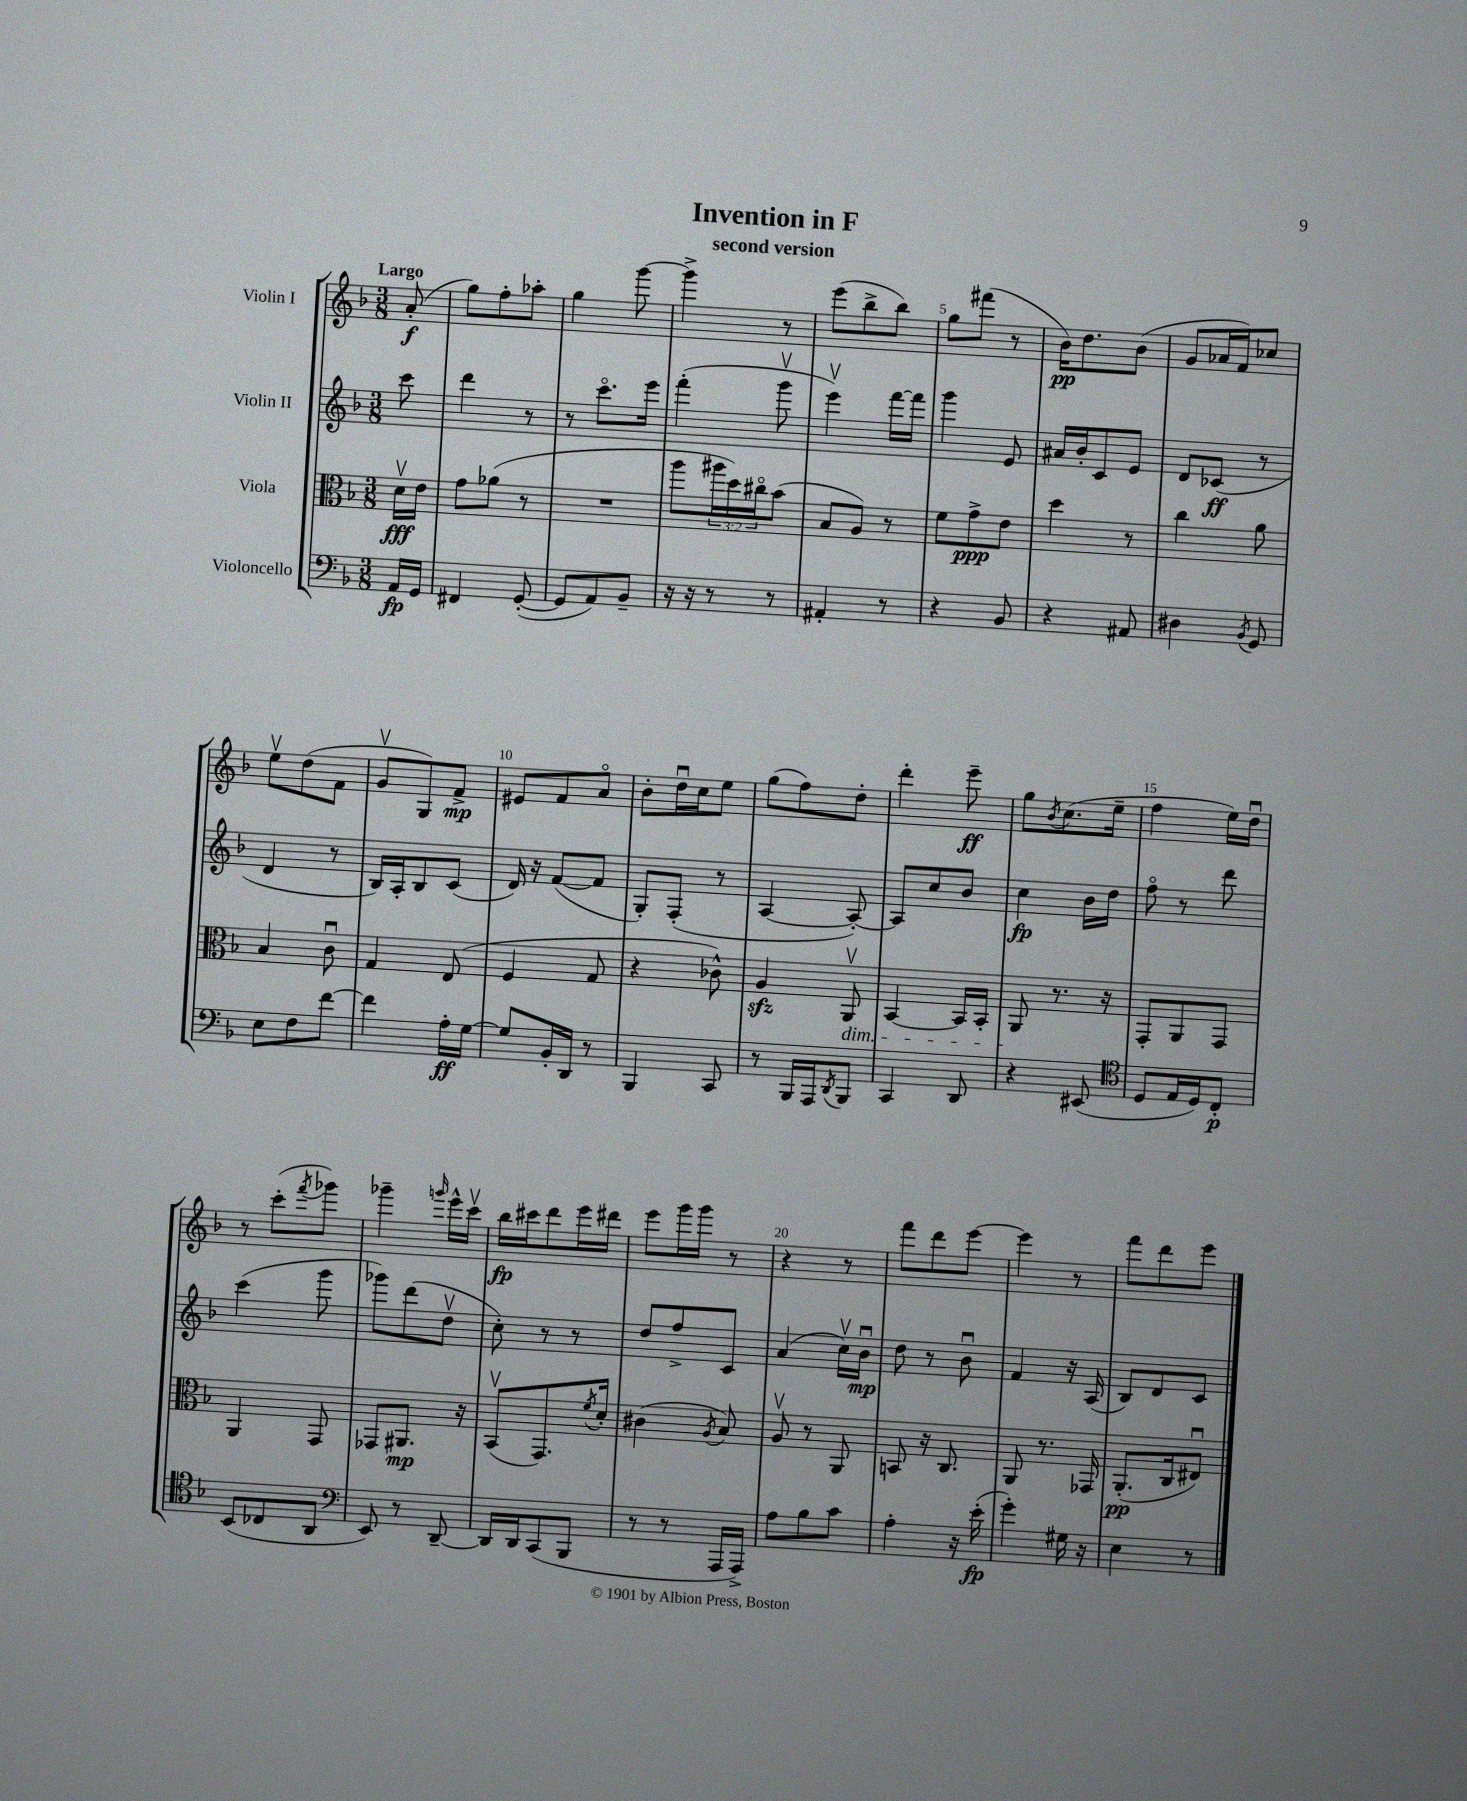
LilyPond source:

\header { title = "Invention in F" subtitle = "second version" }
<<
\new StaffGroup <<
\new Staff = "s0" \with { instrumentName = "Violin I" } {
    \clef treble \key f \major \numericTimeSignature \time 3/8 \partial 8 \tempo "Largo"
    a'8-.\f( |
    g''8) f''8-. aes''8-. |
    g''4 g'''8~ |
    g'''4-> r8 |
    e'''8( bes''8-> bes''8) |
    g''8 fis'''8( r8 |
    bes'16\pp) d''8. bes'8( |
    g'8 aes'16 f'16) ces''8 |
    e''8\upbow d''8( f'8 |
    g'8\upbow g8) f'8->\mp |
    eis'8 f'8 a'8\flageolet |
    bes'8-. d''16\downbow c''16 e''8 |
    g''8( f''8) d''8-. |
    d'''4-. e'''8--\ff |
    g''8 \acciaccatura { bes'8 } c''8.( e''16-- |
    f''4 e''16) d''16\downbow |
    r8 c'''8-.( \acciaccatura { f'''8 } ges'''8) |
    ges'''4-- \grace { g'''16 } e'''16-^ c'''16\upbow |
    bes''16\fp cis'''16 d'''8 e'''16 dis'''16 |
    e'''8 g'''16 g'''16 r8 |
    r4 r8 |
    f'''8 d'''8 e'''8~ |
    e'''4 r8 |
    f'''8 d'''8 e'''8 \bar "|." |
}
\new Staff = "s1" \with { instrumentName = "Violin II" } {
    \clef treble \key f \major \numericTimeSignature \time 3/8 \partial 8
    c'''8 |
    d'''4 r8 |
    r8 c'''8.\flageolet e'''16 |
    f'''4-.( g'''8\upbow |
    e'''4\upbow) f'''16~ f'''16 |
    g'''4 e'8 |
    ais'16 bes'16-. c'8 e'8 |
    d'8 ces'8\ff( r8 |
    d'4 r8 |
    bes16) a16-. bes8 c'8( |
    d'16) r16 f'8~( f'8 |
    g8-.) f8-.( r8 |
    a4~ a8~-.) |
    a8 c''8 bes'8 |
    c''4\fp bes'16 d''16 |
    f''8\flageolet r8 d'''8 |
    c'''4( g'''8 |
    ges'''8) d'''8( d''8\upbow |
    c''8-.) r8 r8 |
    d''8 f''8-> c'8 |
    a'4( c''16\upbow) bes'16\downbow\mp |
    d''8 r8 bes'8\downbow |
    f'4 r16 a16( |
    bes8) d'8 c'8 \bar "|." |
}
\new Staff = "s2" \with { instrumentName = "Viola" } {
    \clef alto \key f \major \numericTimeSignature \time 3/8 \override Staff.TupletNumber.text = #tuplet-number::calc-fraction-text \partial 8
    d'16\upbow\fff e'16 |
    g'8 aes'8( r8 |
    R4. |
    a''8 \tuplet 3/2 { ais''16 d''16) cis''16\flageolet } bes'8( |
    bes8 a8) r8 |
    f'8 g'8->\ppp e'8 |
    d''4 r8 |
    c''4 a'8 |
    bes4 c'8\downbow |
    g4 e8( |
    f4 g8 |
    r4 ces'8-^) |
    a4\sfz a,8\upbow\dim |
    bes,4~ bes,16 bes,16-. |
    a,8\! r8. r16 |
    g,8-. a,8 g,8 |
    a,4 g,8 |
    ges,8 ais,8.\mp r16 |
    bes,8\upbow( g,8.) \acciaccatura { f'8 } d'16-. |
    cis'4( \acciaccatura { a8 } bes8) |
    a8\upbow r8 a,8 |
    b,8 r16 c8. |
    a,8 r8. ges,16 |
    a,8.-.\pp( c16 eis8\downbow) \bar "|." |
}
\new Staff = "s3" \with { instrumentName = "Violoncello" } {
    \clef bass \key f \major \numericTimeSignature \time 3/8 \partial 8
    a,16\fp g,16 |
    fis,4 g,8~-.( |
    g,8 a,8) bes,8-- |
    r16 r16 r8 r8 |
    ais,4-. r8 |
    r4 bes,8 |
    r4 ais,8 |
    dis4 \acciaccatura { bes,8 } g,8 |
    e8 f8 f'8~ |
    f'4 a16-.\ff g16~ |
    g8 bes,16-. d,16 r8 |
    bes,,4 c,8 |
    r8 bes,,16 a,,16 \acciaccatura { d,8 } bes,,8 |
    c,4 d,8 |
    r4 eis,8( |
    \clef tenor d8 e16 d16) c8-.\p |
    bes,8( ces8 a,8 |
    \clef bass e,8) r8 d,8~-- |
    d,16 d,16 c,8( bes,,8 |
    r8 r8 a,,16 a,,16->) |
    a8 bes8 c'8 |
    a4-. r16 e'16-.\fp( |
    g'4-.) gis16 r16 |
    e4 r8 \bar "|." |
}
>>
>>
\layout { \context { \Score \override BarNumber.break-visibility = ##(#f #t #t) barNumberVisibility = #(every-nth-bar-number-visible 5) } }
